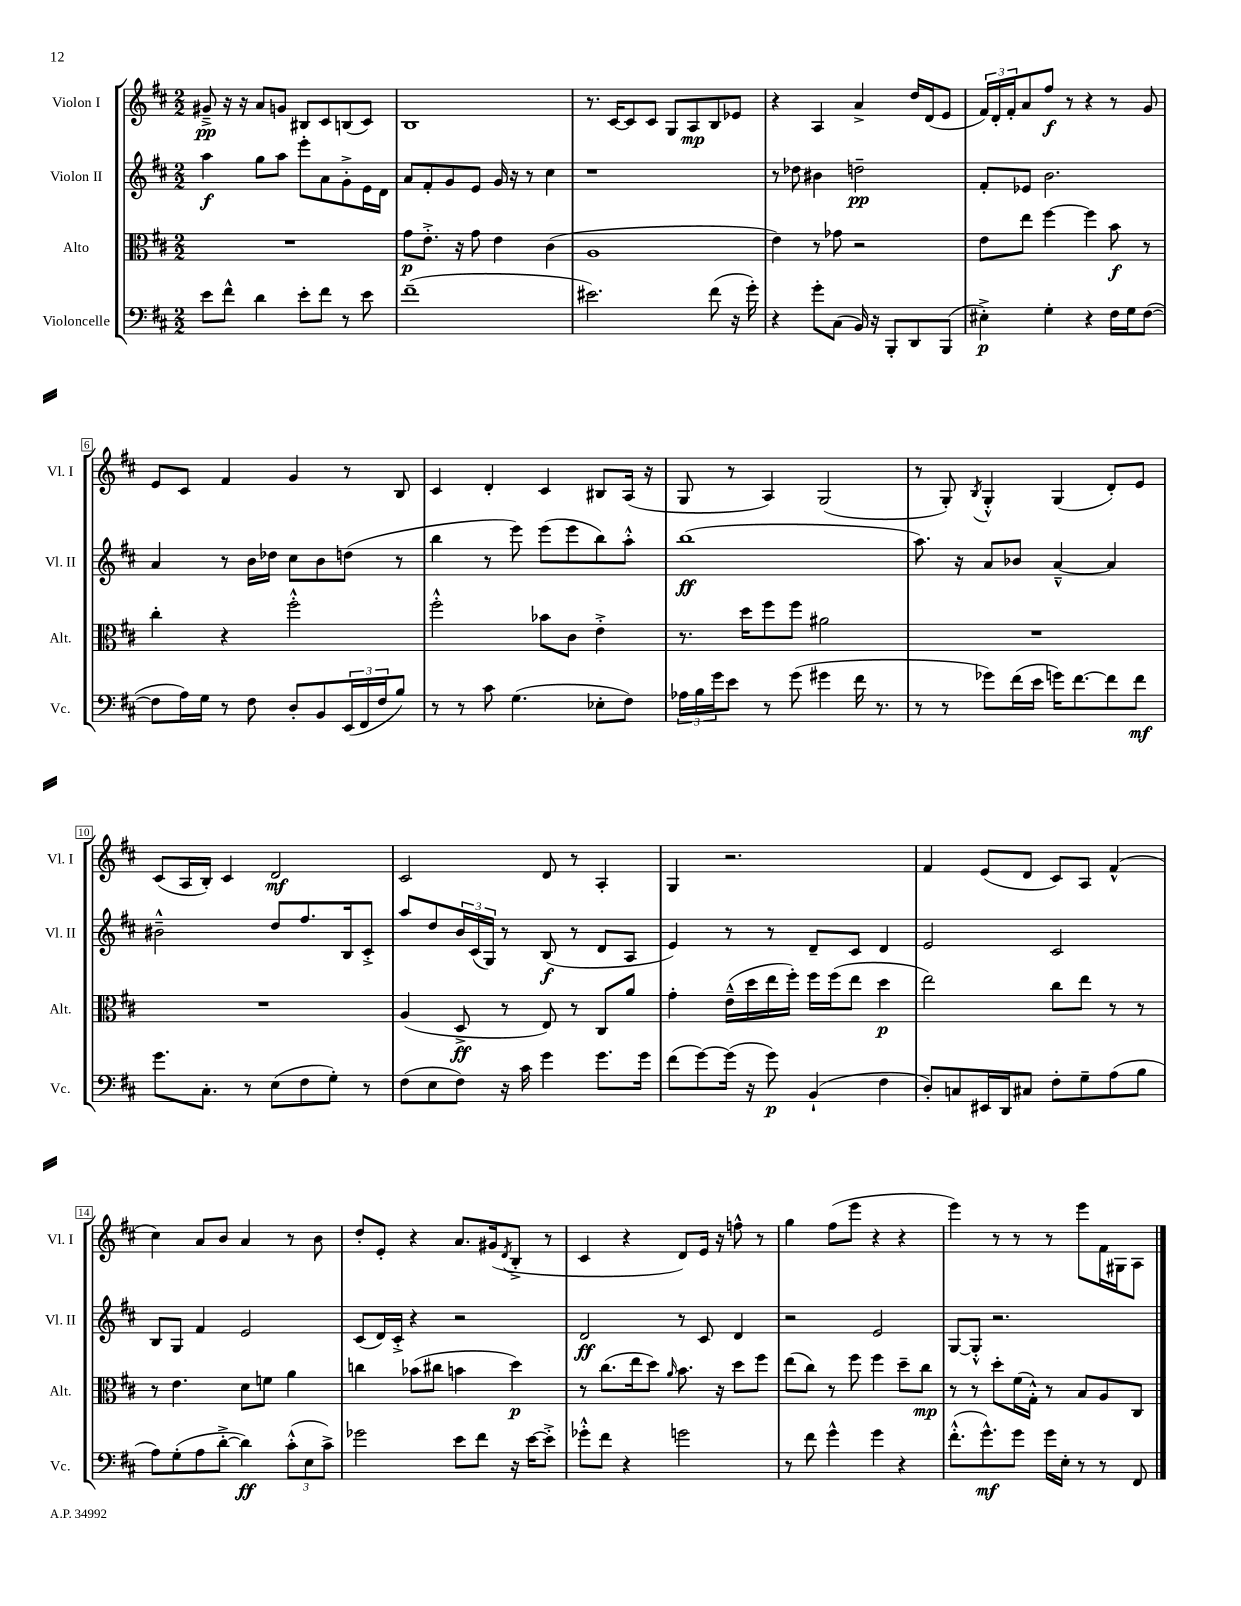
<<
\new StaffGroup <<
\new Staff = "s0" \with { instrumentName = "Violon I" shortInstrumentName = "Vl. I" } {
    \clef treble \key d \major \numericTimeSignature \time 2/2
    gis'8--->\pp r16 r16 a'8 g'8 bis8 cis'8 b8( cis'8) |
    b1 |
    r8. cis'16~ cis'8 cis'8 g8 a8\mp b8 ees'8 |
    r4 a4 a'4-> d''16 d'16( e'8 |
    \tuplet 3/2 { fis'16) d'16-. fis'16-. } a'8 fis''8\f r8 r4 r8 g'8 |
    e'8 cis'8 fis'4 g'4 r8 b8 |
    cis'4 d'4-. cis'4 bis8 a16( r16 |
    g8 r8 a4) g2( |
    r8 g8-.) \acciaccatura { b8 } g4-.-^ g4( d'8-.) e'8 |
    cis'8( a16 b16-.) cis'4 d'2\mf |
    cis'2 d'8 r8 a4-. |
    g4 r2. |
    fis'4 e'8( d'8 cis'8) a8 fis'4-^( |
    cis''4) a'8 b'8 a'4 r8 b'8 |
    d''8-. e'8-. r4 a'8. gis'16( \acciaccatura { d'8 } b8-.-> r8 |
    cis'4 r4 d'8) e'16 r16 f''8-^ r8 |
    g''4 fis''8( e'''8 r4 r4 |
    e'''4) r8 r8 r8 e'''8 fis'16 gis16 a8 \bar "|." |
}
\new Staff = "s1" \with { instrumentName = "Violon II" shortInstrumentName = "Vl. II" } {
    \clef treble \key d \major \numericTimeSignature \time 2/2
    a''4\f g''8 a''8 e'''8-. a'8 g'8-.-> e'16 d'16 |
    a'8 fis'8-. g'8 e'8 g'16 r16 r8 cis''4 |
    r1 |
    r8 des''8 bis'4 d''2--\pp |
    fis'8-. ees'8 b'2. |
    a'4 r8 b'16 des''16 cis''8 b'8 d''8( r8 |
    b''4 r8 e'''8) e'''8( e'''8 b''8) a''8-.-^ |
    b''1\ff( |
    a''8.) r16 a'8 bes'8 a'4~---^ a'4 |
    bis'2---^ d''8 fis''8. b16 cis'8-.-> |
    a''8 d''8 \tuplet 3/2 { b'16 cis'16( g16) } r8 b8\f( r8 d'8 a8 |
    e'4) r8 r8 d'8-- cis'8 d'4 |
    e'2 cis'2 |
    b8 g8 fis'4 e'2 |
    cis'8( d'16) cis'16-.-> r4 r2 |
    d'2\ff r8 cis'8 d'4 |
    r2 e'2 |
    g8~ g8-.-^ r2. \bar "|." |
}
\new Staff = "s2" \with { instrumentName = "Alto" shortInstrumentName = "Alt." } {
    \clef alto \key d \major \numericTimeSignature \time 2/2
    R1 |
    g'8\p e'8.-.-> r16 g'8 e'4 cis'4( |
    a1 |
    e'4) r8 ges'8 r2 |
    e'8 e''8 fis''4~ fis''4 b'8\f r8 |
    cis''4-. r4 fis''2-.-^ |
    fis''2-.-^ bes'8 cis'8 e'4-.-> |
    r8. d''16 fis''8 fis''8 ais'2 |
    R1 |
    R1 |
    a4( d8->\ff r8 e8) r8 cis8 a'8 |
    g'4-. e'16---^( d''16 e''16 fis''16-.) fis''16 fis''16( e''8 d''4\p |
    e''2) cis''8 e''8 r8 r8 |
    r8 e'4. d'8 f'8 a'4 |
    c''4 bes'8( cis''8 b'4 d''4\p) |
    r8 cis''8.( e''16 d''8) \grace { a'16 } b'8. r16 d''8 fis''8 |
    e''8( cis''8) r8 fis''8 fis''4 d''8-- cis''8\mp |
    r8 r8 d''8-. fis'16( g16-.-^) r8 b8 a8 cis8 \bar "|." |
}
\new Staff = "s3" \with { instrumentName = "Violoncelle" shortInstrumentName = "Vc." } {
    \clef bass \key d \major \numericTimeSignature \time 2/2
    e'8 fis'8-^ d'4 e'8-. fis'8 r8 e'8 |
    fis'1--( |
    eis'2.) fis'8( r16 g'16-.) |
    r4 g'8-. cis8( b,16) r16 b,,8-. d,8 b,,8( |
    eis4-.->\p) g4-. r4 fis16 g16 fis8~( |
    fis8 a16) g16 r8 fis8 d8-. b,8 \tuplet 3/2 { e,16( fis,16 fis16 } b8) |
    r8 r8 cis'8 g4.( ees8-. fis8) |
    \tuplet 3/2 { aes16 b16 g'16 } e'8 r8 g'8( gis'4 fis'16 r8. |
    r8 r8 ges'8) fis'16( e'16 g'16) fis'8.~ fis'8 fis'8\mf |
    g'8. cis8.-. r8 e8( fis8 g8-.) r8 |
    fis8( e8 fis8) r16 cis'16 g'4 g'8. g'16 |
    fis'8( g'8~) g'16( r16 g'8\p) b,4-!( fis4 |
    d8-.) c8 eis,16 d,16 cis8 fis8-. g8-- a8( b8 |
    a8) g8-.( a8 d'8~-.-> d'4\ff) \tuplet 3/2 { cis'8-.-^( e8 cis'8->) } |
    ges'2 e'8 fis'8 r16 e'16~ e'8-.-> |
    ges'8-.-^ fis'8 r4 g'2 |
    r8 fis'8 g'4-^ g'4 r4 |
    fis'8.-.-^( g'8.-^\mf) g'8 g'16 e16-. r8 r8 fis,8 \bar "|." |
}
>>
>>
\layout { \context { \Score \override BarNumber.stencil = #(make-stencil-boxer 0.1 0.3 ly:text-interface::print) } }
